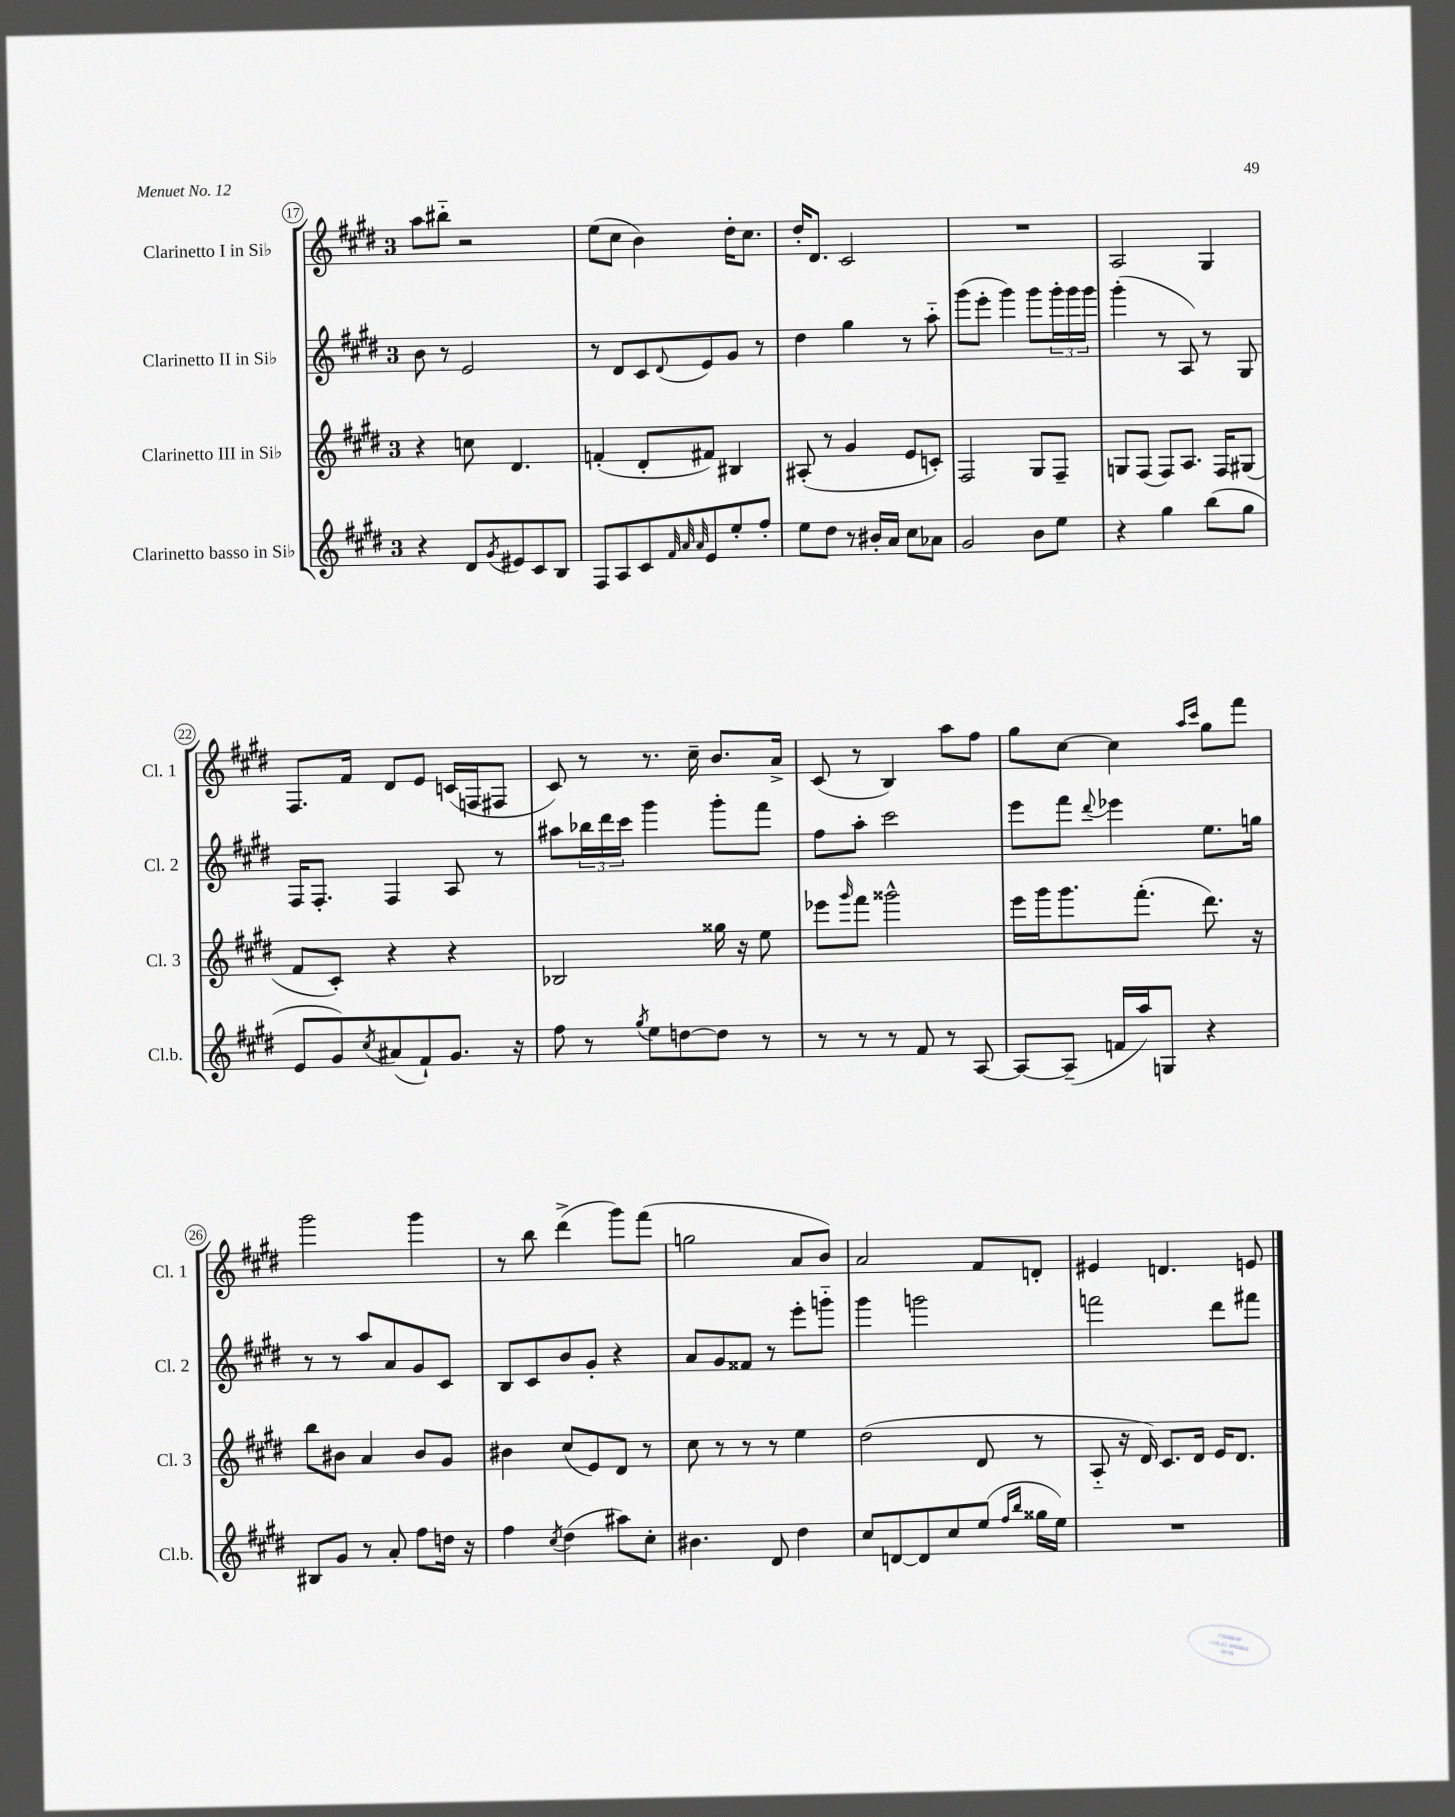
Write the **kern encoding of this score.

**kern	**kern	**kern	**kern
*staff4	*staff3	*staff2	*staff1
*clefG2	*clefG2	*clefG2	*clefG2
*k[f#c#g#d#]	*k[f#c#g#d#]	*k[f#c#g#d#]	*k[f#c#g#d#]
*M3/4	*M3/4	*M3/4	*M3/4
4r	4r	8b\	8aa\L
.	.	8r	8bb#'~\J
8d#/L	8cc\	2e/	2r
8qg#/	.	.	.
8e#/	4.d#/	.	.
8c#/	.	.	.
8B/J	.	.	.
=	=	=	=
8F#/L	(4f'/	8r	(8ee\L
8A/	.	8d#/L	8cc#\J
8c#/	8d#'/L	8c#/	4b\)
32qqf#/	.	.	.
32qqa/	.	.	.
32qqa/	.	8qqd#/	.
8e/	8f#/J)	8e/	.
8ee'/	4B#/	8g#/J	16dd#'\LK
.	.	.	8.cc#\J
8ff#'/J	.	8r	.
=	=	=	=
8ee\L	(8A#'/	4dd#\	16dd#'/LK
.	.	.	8.d#/J
8dd#\J	8r	.	.
8r	4g#/	4gg#\	2c#/
16b#'/LL	.	.	.
16a/JJ	.	.	.
8cc#\L	8e/L	8r	.
8a-\J	8c'/J)	8aa'~\	.
=	=	=	=
2g#/	2F#/	(8ggg#\L	2.r
.	.	8eee'\J	.
.	.	4ggg#\)	.
8b\L	8G#/L	8ggg#\L	.
8ee\J	8F#~/J	24ggg#'\L	.
.	.	24ggg#\	.
.	.	24ggg#\JJ	.
=	=	=	=
4r	8G/L	(4ggg#'\	2A/
.	(8F#/J	.	.
4gg#\	8F#/L)	8r	.
.	8.A/J	8A/)	.
(8bb\L	.	8r	4G#/
.	16F#/LK	.	.
8gg#\J	(8G#/J	8G#/	.
=	=	=	=
8e/L	8f#/L	16F#/LK	8.F#/L
.	.	8.F#'/J	.
8g#/)	8c#'/J)	.	.
.	.	.	16f#/Jk
8qcc#/	.	.	.
(8a#/	4r	4F#/	8d#/L
8f#`/)	.	.	8e/J
8.g#/J	4r	8A/	(16c/LL
.	.	.	16F/J
.	.	8r	8F#/J
16r	.	.	.
=	=	=	=
8ff#\	2B-/	8aa#\L	8c#/)
8r	.	24bb-\L	8r
.	.	24ddd#\	.
.	.	24ccc#\JJ	.
8qgg#/	.	.	.
8ee\L	.	4ggg#\	8.r
[8dd\	.	.	.
.	.	.	16cc#~\
8dd\]J	16gg##\	8ggg#'\L	8.b/L
.	16r	.	.
8r	8ee\	8fff#\J	.
.	.	.	16a^/Jk
=	=	=	=
8r	8eee-\L	8ff#\L	(8c#/
.	16qqggg#/	.	.
8r	8fff#\J	8aa'\J	8r
8r	2ggg##^^\	2ccc#\	4B/)
8f#/	.	.	.
8r	.	.	8aa\L
[8A/	.	.	8ff#\J
=	=	=	=
8A/_L	16eee\LL	8eee\L	8gg#\L
.	16ggg#\J	.	.
(8A~/]J	8.ggg#\	8fff#\J	[8cc#\J
.	.	8qqddd#/	.
16f/LL	.	4eee-\	4cc#\]
16aa/J)	(8.fff#'\J	.	.
8G/J	.	.	.
.	.	.	16qqaa/LL
.	.	.	16qqccc#/JJ
4r	8.ddd#\)	8.ee\L	8gg#\L
.	.	.	8fff#\J
.	16r	16gg\Jk	.
=	=	=	=
8B#/L	8bb\L	8r	2ggg#\
8g#/J	8b#\J	8r	.
8r	4a/	8aa/L	.
8a'/	.	8a/	.
8ff#\L	8b#/L	8g#/	4ggg#\
16dd\Jk	8g#/J	8c#/J	.
16r	.	.	.
=	=	=	=
4ff#\	4b#\	8B/L	8r
.	.	8c#/	8bb\
8qcc#/	.	.	.
(4dd#\	(8cc#/L	8b/	(4ddd#^\
.	8e/)	8g#'/J	.
8aa#\L)	8d#/J	4r	8ggg#\L)
8cc#'\J	8r	.	(8fff#\J
=	=	=	=
4.b#\	8cc#\	8a/L	2gg\
.	8r	8g#/	.
.	8r	8f##/J	.
8d#/	8r	8r	.
4dd#\	4ee\	8eee'\L	8a/L
.	.	8ggg'~\J	8b/J)
=	=	=	=
8cc#/L	(2dd#\	4ggg#\	2a/
[8d/	.	.	.
8d/]	.	2ggg\	.
8cc#/	.	.	.
(8ee/J	8d#/	.	8f#/L
16qqff#/LL	.	.	.
16qqbb/JJ	.	.	.
16gg##\LL	8r	.	8d'/J
16ee\JJ)	.	.	.
=	=	=	=
2.r	8A'~/	2fff\	4e#/
.	16r	.	.
.	16d#/)	.	.
.	8.c#/L	.	4.d/
.	16d#/Jk	.	.
.	16e/LK	8ddd#\L	.
.	8.d#/J	.	.
.	.	8fff#\J	8e/
==	==	==	==
*-	*-	*-	*-
